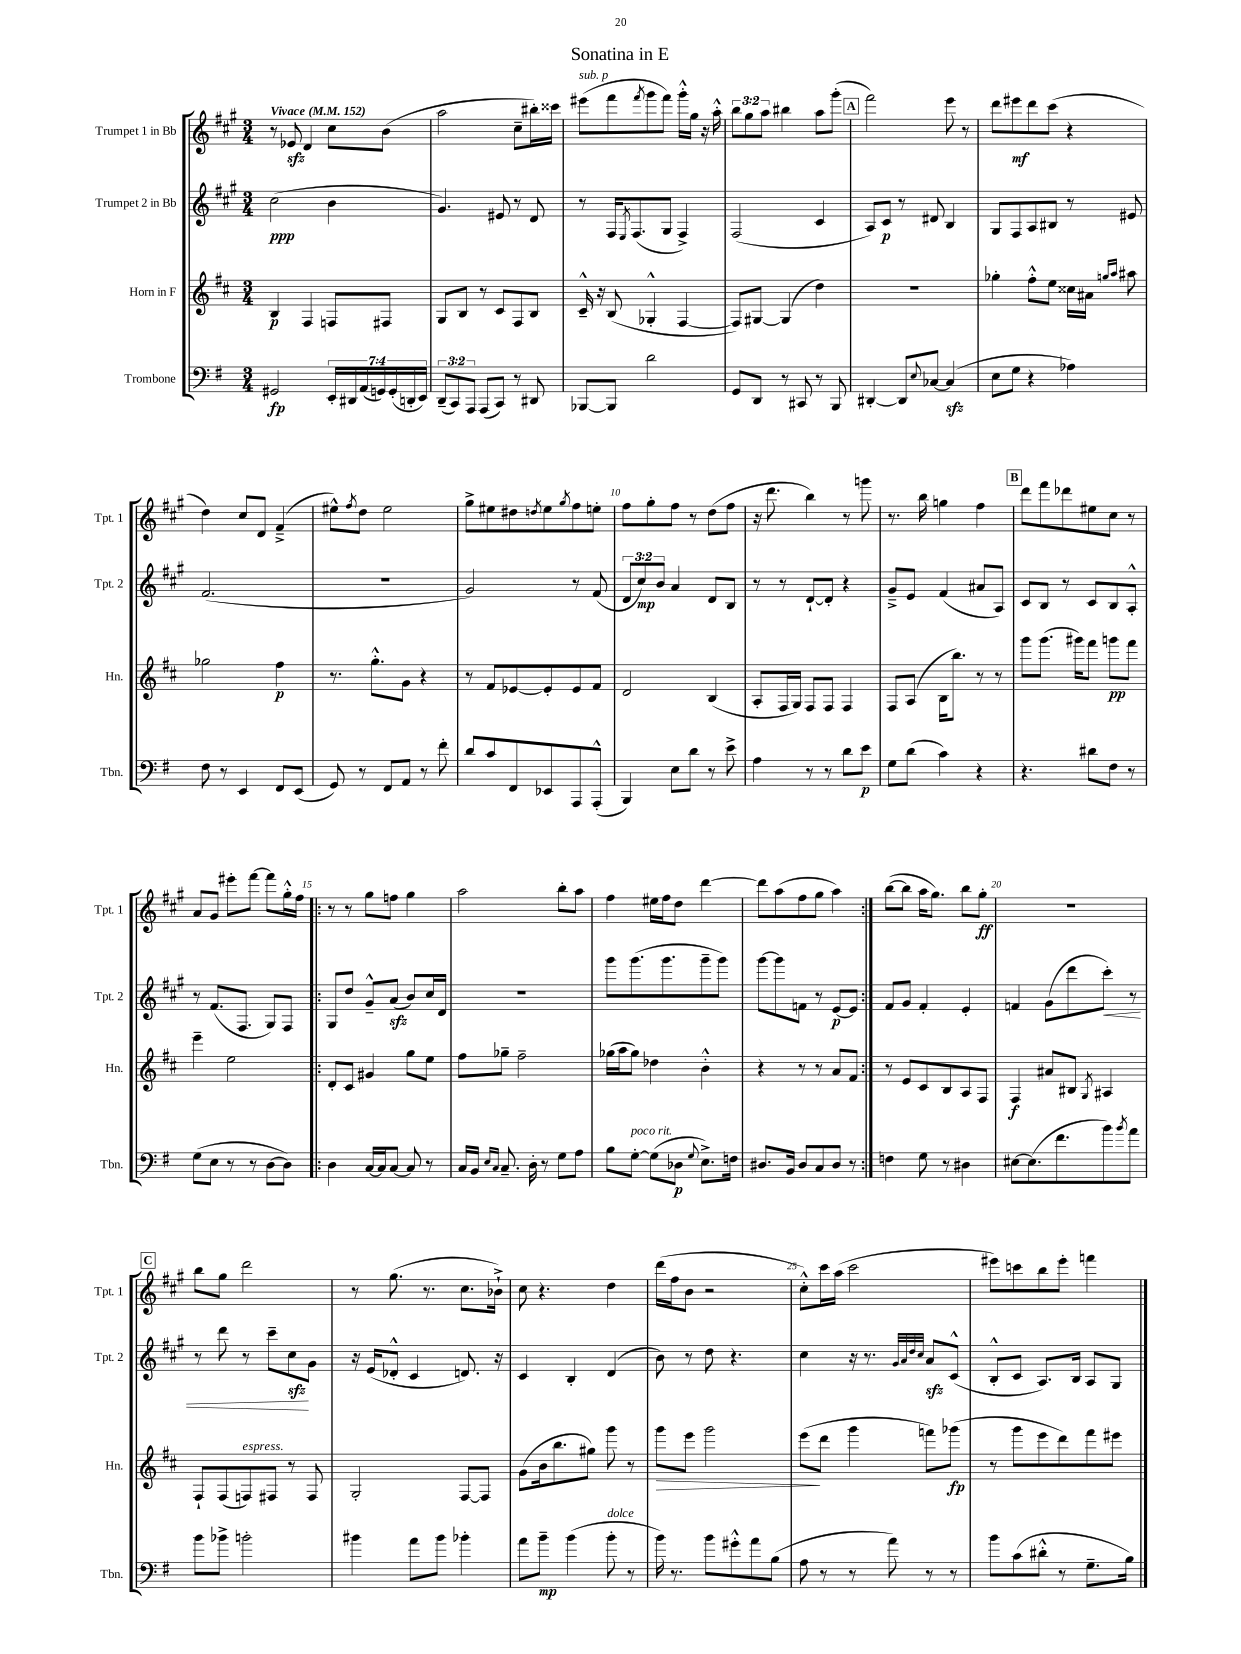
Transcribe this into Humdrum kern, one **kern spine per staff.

**kern	**kern	**kern	**kern
*staff4	*staff3	*staff2	*staff1
*clefF4	*clefG2	*clefG2	*clefG2
*k[f#]	*k[f#c#]	*k[f#c#g#]	*k[f#c#g#]
*M3/4	*M3/4	*M3/4	*M3/4
*MM152	*MM152	*MM152	*MM152
2GG#/	4B/	(2cc#\	8r
.	.	.	8e-/
.	4F#/	.	4d/
28EE'/LL	8F/L	4b\	8cc#\L
28DD#/	.	.	.
(28AA/	.	.	.
28GG/)	.	.	.
.	8F#/J	.	(8b\J
(28GG'/	.	.	.
28DD'/	.	.	.
28EE/JJ)	.	.	.
=	=	=	=
(12DD~/L	8G/L	4.g#/)	2aa\
12CC/)	.	.	.
.	8B/J	.	.
12AAA/J	.	.	.
(8AAA/L	8r	.	.
8CC/J)	8c#/L	8e#/	.
8r	8F#/	8r	8cc#~\L
8DD#/	8B/J	8d/	16bb#'\L)
.	.	.	16ccc##\JJ
=	=	=	=
[8BBB-/L	16c#~^^/	8r	(8eee#\L
.	16r	.	.
8BBB-/]J	(8B/	16F#/LK	8fff#\
.	.	8qE/	.
.	.	(8.F#/	.
.	.	.	8qfff#/
2d\	4G-'^^/	.	8ggg#\
.	.	8G#/J	8fff#\J)
.	[4F#/	4F#^/)	16ggg#'^^\LL
.	.	.	16gg#\JJ
.	.	.	16r
.	.	.	16aa'^^\
=	=	=	=
8GG/L	8F#/]L)	(2F#/	12bb\L
.	.	.	12gg#\
8DD/J	[8G#/J	.	.
.	.	.	12aa\J
8r	(4G#/]	.	4bb#\
8CC#/	.	.	.
8r	4dd\)	4c#/	8aa\L
8BBB/	.	.	(8ggg#'\J
=	=	=	=
[4DD#'/	2.r	8A/L)	2fff#\)
.	.	8c#/J	.
8DD#/]L	.	8r	.
8qqE/	.	.	.
[8C-/J	.	8d#/	.
(4C-/]	.	4B/	8eee\
.	.	.	8r
=	=	=	=
8E\L	4gg-'\	8G#/L	8ddd\L
8G\J	.	8F#/	8eee#\
4r	8ff#'^^\L	8A/	8ddd\
.	8ee\J	8B#/J	(8ccc#\J
4A-\)	16cc##\LL	8r	4r
.	16a#\JJ	.	.
.	16qqgg/LL	.	.
.	16qqaa/JJ	.	.
.	8aa#\	8e#/	.
=	=	=	=
8F#\	2gg-\	(2.f#/	4dd\)
8r	.	.	.
4EE/	.	.	8cc#/L
.	.	.	8d/J
8FF#/L	4ff#\	.	(4f#~^/
(8EE/J	.	.	.
=	=	=	=
8GG/)	8.r	2.r	8ee#^^\L)
.	.	.	8qff#/
8r	.	.	8dd\J
.	8.gg'^^\L	.	.
8FF#/L	.	.	2ee#\
8AA/J	8g\J	.	.
8r	4r	.	.
8f#'\	.	.	.
=	=	=	=
8d/L	8r	2g#/)	8gg#^\L
8c/	8f#/L	.	8ee#\
8FF#/	[8e-/	.	8dd#\
.	.	.	8qdd/
8EE-/	8e-'/]	.	8ee#\
.	.	.	8qgg#/
8AAA/	8e-/	8r	8ff#\
(8AAA'^^/J	8f#/J	(8f#/	8ee'\J
=	=	=	=
4BBB/)	2d/	12d/L	8ff#\L
.	.	12cc#/)	.
.	.	.	8gg#'\
.	.	12b/J	.
8E\L	.	4a/	8ff#\J
8d\J	.	.	8r
8r	(4B/	8d/L	(8dd\L
8e^\	.	8B/J	8ff#\J
=	=	=	=
4A\	8A'/L	8r	16r
.	.	.	8.ddd\
.	16F#/L	8r	.
.	16G/JJ)	.	.
8r	8F#/L	[8d`/L	4bb\)
8r	8F#/J	8d'/]J	.
8d\L	4F#/	4r	8r
8e\J	.	.	8ggg\
=	=	=	=
8G\L	8F#/L	8g#~^/L	8.r
(8d\J	(8A/J	8e/J	.
.	.	.	16bb\
4c\)	16B\LK	(4f#/	4gg\
.	8.bb\J)	.	.
4r	8r	8a#/L	4ff#\
.	8r	8A/J)	.
=	=	=	=
4.r	8ggg\L	8c#/L	8ddd\L
.	(8.ggg\J	8B/J	8fff#\
.	.	8r	8ddd-\
.	16ggg#\LK)	.	.
8d#\L	8fff#\J	8c#/L	8ee#\
8F#\J	8ggg\L	8B/	8cc#\J
8r	8fff#\J	8A'^^/J	8r
=	=	=	=
(8G\L	4eee~\	8r	8a/L
8E\J	.	(8.f#/L	8g#/J
8r	2ee\	.	8eee#'\L
.	.	8.F#/J	.
8r	.	.	[8fff#\J
[8D\L	.	8G#/L)	8fff#\]L
8D\]J)	.	8F#/J	16gg#'^^\L
.	.	.	16ff#\JJ
=!|:	=!|:	=!|:	=!|:
4D\	8d'/L	8G#/L	8r
.	8c#/J	8dd/J	8r
[16C/LL	4g#/	8g#~^^/L	8gg#\L
16C/]J	.	.	.
[8C/J	.	(8a/J	8ff\J
8C/]	8gg\L	8b/L)	4gg#\
8r	8ee\J	16cc#/L	.
.	.	16d/JJ	.
=	=	=	=
16C/LL	8ff#\L	2.r	2aa\
16BB/JJ	.	.	.
16qqE/LL	.	.	.
16qqC/JJ	.	.	.
8.C~/	8gg-~\J	.	.
.	2ff#~\	.	.
16D'\	.	.	.
8r	.	.	.
8G\L	.	.	8bb'\L
8A\J	.	.	8aa\J
=	=	=	=
8B\L	(16gg-\LL	8ggg#\L	4ff#\
.	16aa\J	.	.
[8G'\J	8gg-\J)	(8.ggg#\	.
(8G\]L	4dd-\	.	16ee#\LL
.	.	8.ggg#\	16ff#\J
8D-\J	.	.	8dd\J
8qqG/	.	.	.
8.E^\L)	4b'^^\	8ggg#~\	[4ddd\
.	.	8ggg#\J)	.
16F\Jk	.	.	.
=	=	=	=
8.D#/L	4r	[8ggg#\L	8ddd\]L
.	.	8ggg#\]	(8aa\
16BB/Jk	.	.	.
8D#/L	8r	8f\J	8ff#\
8C/	8r	8r	8gg#\J
8D#/J	8a/L	[8e/L	4aa\)
8r	8f#/J	8e/]J	.
=:|!	=:|!	=:|!	=:|!
4F\	8r	8f#/L	([8bb\L
.	8e/L	8g#/J	8bb\]J
8G\	8c#/	4f#'/	16aa\LK
.	.	.	8.gg#\J)
8r	8B/	.	.
4D#\	8A/	4e'/	8bb\L
.	8F#/J	.	8gg#'\J
=	=	=	=
[8E#\L	4F#/	4f/	2.r
(8.E#\]	.	.	.
.	8a#/L	(8g#\L	.
8.f#\	.	.	.
.	8B#/J	8ddd\	.
.	8qG/	.	.
8b\)	4A#/	8ccc#'\J)	.
8qb/	.	.	.
8a\J	.	8r	.
=	=	=	=
8b\L	8F#`/L	8r	8bb\L
8b-^\J	(8F#/	8ddd\	8gg#\J
2b'\	8F/)	8r	2ddd\
.	8F#/J	8ccc#~\L	.
.	8r	8cc#\	.
.	8F#/	8g#\J	.
=	=	=	=
4b#\	2G'/	16r	8r
.	.	(16e/LK	.
.	.	8d-'^^/J	(8.gg#\
8a\L	.	4c#/	.
.	.	.	8.r
8b#\J	.	.	.
4b-'\	[8F#/L	8.d/)	8.cc#\L
.	8F#/]J	.	.
.	.	16r	16b-`^\Jk)
=	=	=	=
8a\L	(8g\L	4c#/	8cc#\
8b~\J	16b\k	.	4.r
.	8.bb\	.	.
(4b\	.	4B'/	.
.	8gg#\J)	.	.
8b'\	8ggg\	(4d/	4dd\
8r	8r	.	.
=	=	=	=
16b\)	8ggg\L	8b\)	(16ddd\LL
8.r	.	.	16ff#\J
.	8eee\J	8r	8b\J
8b\L	2ggg\	8dd\	2r
8g#'^^\	.	4.r	.
8a\	.	.	.
(8B\J	.	.	.
=	=	=	=
8A\	(8eee\L	4cc#\	8cc#'^^\L)
8r	8ddd\J	.	16ccc#\L
.	.	.	(16aa\JJ
8r	4ggg\	16r	2ccc#\
.	.	8.r	.
8a\)	.	.	.
.	.	32qqg#/LLL	.
.	.	32qqa/	.
.	.	32qqdd/	.
.	.	32qqcc#/JJJ	.
8r	8fff\L)	8a/L	.
8r	(8ggg-\J	(8c#^^/J	.
=	=	=	=
8b\L	8r	8B'^^/L	8eee#\L)
(8c\	8ggg\L	8c#/J	8ccc\
8d#'^^\J	8eee\	8.A/L)	8bb\
8r	8ddd\)	.	8eee#'\J
.	.	16B/Jk	.
8.G~\L	8fff#\	8A/L	4fff\
.	8eee#\J	8G#/J	.
16B\Jk)	.	.	.
==	==	==	==
*-	*-	*-	*-
